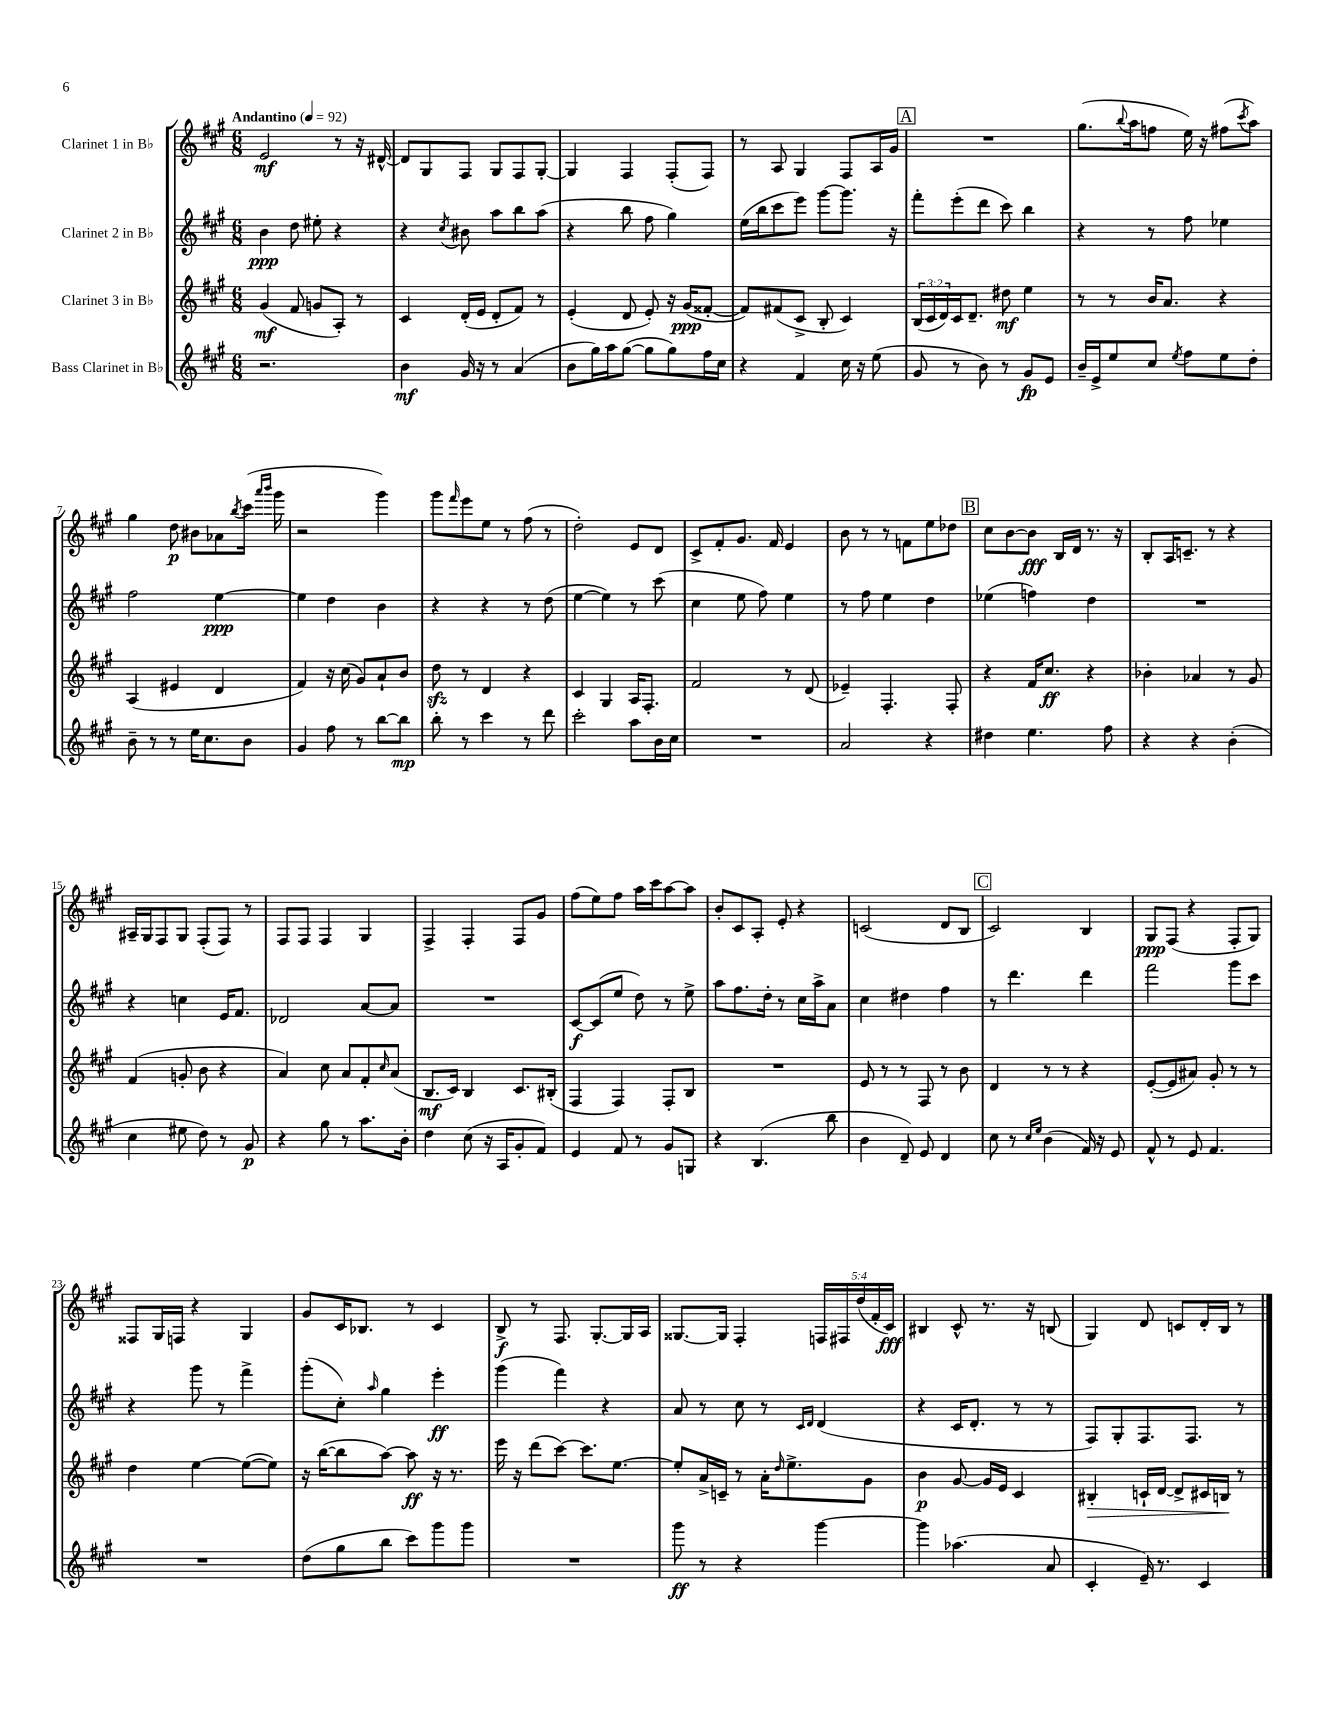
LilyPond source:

<<
\new StaffGroup <<
\new Staff = "s0" \with { instrumentName = "Clarinet 1 in Bb" } {
    \clef treble \key a \major \numericTimeSignature \time 6/8 \override Staff.TupletNumber.text = #tuplet-number::calc-fraction-text \tempo "Andantino" 4 = 92
    e'2\mf r8 r16 dis'16~-^ |
    dis'8 gis8 fis8 gis8 fis8 gis8~-. |
    gis4 fis4 fis8-.( fis8) |
    r8 a8 gis4 fis8 a16 gis'16 |
    \mark \markup { \box "A" } R2. |
    gis''8.( \appoggiatura { b''8 } a''16 f''8 e''16) r16 fis''8( \acciaccatura { cis'''8 } a''8) |
    gis''4 d''8\p bis'8 aes'8 \acciaccatura { b''8 } cis'''16( \grace { a'''16 b'''16 } gis'''16 |
    r2 gis'''4) |
    gis'''8 \grace { fis'''16 } e'''8 e''8 r8 fis''8( r8 |
    d''2-.) e'8 d'8 |
    cis'8-> fis'8-. gis'8. fis'16 e'4 |
    b'8 r8 r8 f'8 e''8 des''8 |
    \mark \markup { \box "B" } cis''8 b'8~ b'8\fff b16 d'16 r8. r16 |
    b8-. a16 c'8.-- r8 r4 |
    ais16-- gis16 fis8 gis8 fis8-.( fis8) r8 |
    fis8 fis8 fis4 gis4 |
    fis4-> fis4-. fis8 gis'8 |
    fis''8( e''8) fis''8 a''16 cis'''16 a''8~ a''8 |
    b'8-. cis'8 a8-. e'8-. r4 |
    c'2( d'8 b8 |
    \mark \markup { \box "C" } cis'2) b4 |
    gis8\ppp fis8( r4 fis8-. gis8) |
    fisis8 gis16 f16 r4 gis4 |
    gis'8 cis'16 bes8. r8 cis'4 |
    b8->\f r8 fis8. gis8.~-. gis16 a16 |
    gisis8.~ gisis16 fis4-. \tuplet 5/4 { f16 fis16 d''16( fis'16-. cis'16\fff) } |
    bis4 cis'8-^ r8. r16 b8( |
    gis4) d'8 c'8 d'16-. b16 r8 \bar "|." |
}
\new Staff = "s1" \with { instrumentName = "Clarinet 2 in Bb" } {
    \clef treble \key a \major \numericTimeSignature \time 6/8
    b'4\ppp d''8 eis''8-. r4 |
    r4 \acciaccatura { cis''8 } bis'8 a''8 b''8 a''8( |
    r4 b''8 fis''8 gis''4) |
    e''16( b''16 cis'''8 e'''8) gis'''8~ gis'''8. r16 |
    \mark \markup { \box "A" } fis'''8-. e'''8-.( d'''8 cis'''8) b''4 |
    r4 r8 fis''8 ees''4 |
    fis''2 e''4~\ppp |
    e''4 d''4 b'4 |
    r4 r4 r8 d''8( |
    e''4~ e''4) r8 cis'''8( |
    cis''4 e''8 fis''8) e''4 |
    r8 fis''8 e''4 d''4 |
    \mark \markup { \box "B" } ees''4( f''4) d''4 |
    R2. |
    r4 c''4 e'16 fis'8. |
    des'2 a'8~ a'8 |
    R2. |
    cis'8~\f cis'8( e''8 d''8) r8 e''8-> |
    a''8 fis''8. d''16-. r8 cis''16 a''16-> a'8 |
    cis''4 dis''4 fis''4 |
    \mark \markup { \box "C" } r8 d'''4. d'''4 |
    fis'''2 gis'''8 cis'''8 |
    r4 gis'''8 r8 fis'''4-> |
    gis'''8-.( cis''8-.) \grace { a''16 } gis''4 e'''4-.\ff |
    gis'''4( fis'''4) r4 |
    a'8 r8 cis''8 r8 \grace { cis'16 d'16 } d'4( |
    r4 cis'16 d'8.-. r8 r8 |
    fis8) gis8-. fis8. fis8. r8 \bar "|." |
}
\new Staff = "s2" \with { instrumentName = "Clarinet 3 in Bb" } {
    \clef treble \key a \major \numericTimeSignature \time 6/8 \override Staff.TupletNumber.text = #tuplet-number::calc-fraction-text
    gis'4\mf( fis'8 g'8 a8-.) r8 |
    cis'4 d'16-.( e'16 d'8-. fis'8) r8 |
    e'4-.( d'8 e'8-.) r16 gis'16\ppp( fisis'8~-. |
    fisis'8) fis'8( cis'8-> b8-. cis'4) |
    \mark \markup { \box "A" } \tuplet 3/2 { b16( cis'16 d'16) } cis'16 d'8.-- dis''8\mf e''4 |
    r8 r8 b'16 a'8. r4 |
    a4( eis'4 d'4 |
    fis'4) r16 cis''16( gis'8) a'8-! b'8 |
    d''8\sfz r8 d'4 r4 |
    cis'4 gis4 a16 fis8.-. |
    fis'2 r8 d'8( |
    ees'4--) fis4.-. fis8-. |
    \mark \markup { \box "B" } r4 fis'16 cis''8.\ff r4 |
    bes'4-. aes'4 r8 gis'8 |
    fis'4( g'8-. b'8 r4 |
    a'4) cis''8 a'8 fis'8-. \grace { cis''16 } a'8( |
    b8.\mf cis'16) b4 cis'8. bis16-.( |
    fis4 fis4) fis8-. b8 |
    R2. |
    e'8 r8 r8 fis8 r8 b'8 |
    \mark \markup { \box "C" } d'4 r8 r8 r4 |
    e'8~-.( e'8 ais'8) gis'8-. r8 r8 |
    d''4 e''4~ e''8~( e''8) |
    r16 b''16~( b''8 a''8~) a''8\ff r16 r8. |
    e'''16 r16 d'''8( cis'''8~) cis'''8. e''8.~ |
    e''8-. a'16-> c'16-- r8 a'16-. \grace { d''16 } e''8.-> gis'8 |
    b'4\p gis'8~ gis'16 e'16 cis'4 |
    bis4-.\> c'16-! d'16~ d'8-> cis'16 b16\! r8 \bar "|." |
}
\new Staff = "s3" \with { instrumentName = "Bass Clarinet in Bb" } {
    \clef treble \key a \major \numericTimeSignature \time 6/8
    r2. |
    b'4\mf gis'16 r16 r8 a'4( |
    b'8 gis''16) a''16 gis''8~( gis''8 gis''8) fis''16 cis''16 |
    r4 fis'4 cis''16 r16 e''8( |
    \mark \markup { \box "A" } gis'8 r8 b'8) r8 gis'8\fp e'8 |
    b'16-- e'16-> e''8 cis''8 \acciaccatura { e''8 } fis''8 e''8 d''8-. |
    b'8-- r8 r8 e''16 cis''8. b'8 |
    gis'4 fis''8 r8 b''8~ b''8\mp |
    b''8-. r8 cis'''4 r8 d'''8 |
    cis'''2-. a''8 b'16 cis''16 |
    R2. |
    a'2 r4 |
    \mark \markup { \box "B" } dis''4 e''4. fis''8 |
    r4 r4 b'4-.( |
    cis''4 eis''8 d''8) r8 gis'8\p |
    r4 gis''8 r8 a''8. b'16-. |
    d''4 cis''8( r16 a16 gis'8-. fis'8) |
    e'4 fis'8 r8 gis'8 g8 |
    r4 b4.( b''8 |
    b'4 d'8--) e'8 d'4 |
    \mark \markup { \box "C" } cis''8 r8 \grace { cis''16 e''16 } b'4( fis'16) r16 e'8 |
    fis'8-^ r8 e'8 fis'4. |
    R2. |
    d''8( gis''8 b''8 cis'''8) gis'''8 gis'''8 |
    R2. |
    gis'''8\ff r8 r4 gis'''4~ |
    gis'''4 aes''4.( a'8 |
    cis'4-. e'16--) r8. cis'4 \bar "|." |
}
>>
>>
